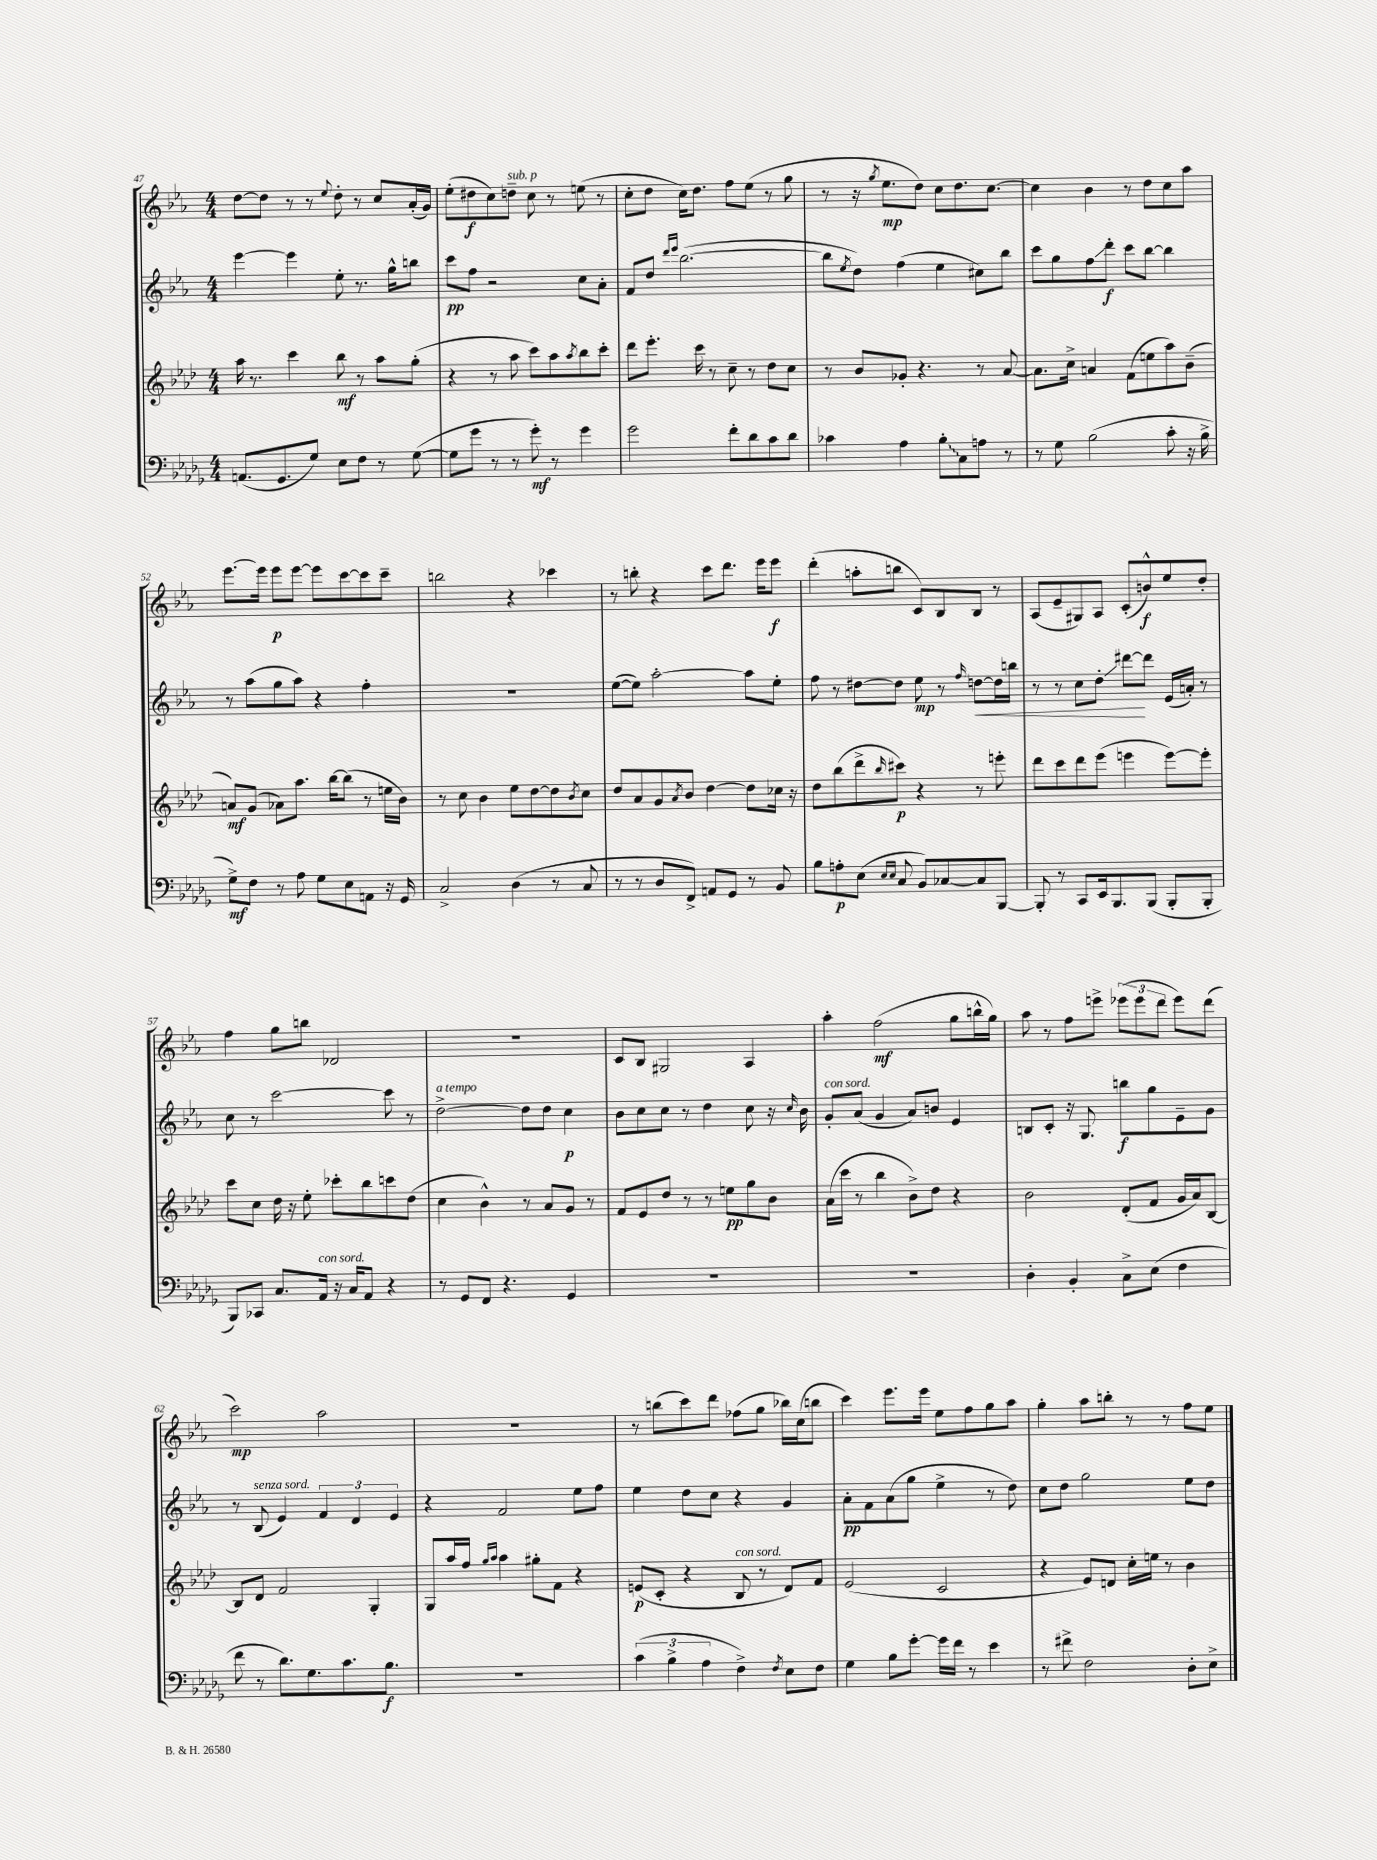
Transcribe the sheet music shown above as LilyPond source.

<<
\new StaffGroup <<
\new Staff = "s0" {
    \clef treble \key ees \major \numericTimeSignature \time 4/4
    d''8~ d''8 r8 r8 \appoggiatura { ees''8 } d''8-. r8 c''8 aes'16-.( g'16) |
    ees''8-.( dis''8\f c''8) d''8--^\markup { \italic "sub. p" } c''8 r8 e''8( r8 |
    c''8-. d''8 c''16) d''8. f''8 ees''8( r8 g''8 |
    r8 r16 \acciaccatura { g''8 } ees''8.\mp d''8) c''8 d''8. c''8.~ |
    c''4 bes'4 r8 d''8 c''8 aes''8 |
    ees'''8.~ ees'''16 ees'''8\p ees'''8~ ees'''8 c'''8~ c'''8 c'''8-- |
    b''2 r4 ces'''4 |
    r8 b''8-. r4 c'''8 d'''8. ees'''16 ees'''8\f |
    d'''4-.( a''8-. b''8 c'8) bes8 bes8 r8 |
    aes8( ees'8-- gis8) aes8 c'8-.( b'8-^\f) ees''8 d''8-. |
    f''4 g''8 b''8 des'2 |
    R1 |
    c'8 bes8 gis2 aes4 |
    aes''4-. f''2\mf( g''8 b''16-^ g''16) |
    aes''8 r8 f''8 e'''8-> \tuplet 3/2 { ees'''8( ees'''8 d'''8 } ees'''8) d'''8( |
    c'''2\mp) aes''2 |
    R1 |
    r8 b''8( c'''8) d'''8 fes''8( g''8 bes''16) c''16( b''8 |
    c'''4) ees'''8. ees'''16 ees''8 f''8 g''8 aes''8 |
    g''4-. aes''8 b''8-. r8 r8 f''8 ees''8 \bar "|." |
}
\new Staff = "s1" {
    \clef treble \key ees \major \numericTimeSignature \time 4/4
    ees'''4~ ees'''4 ees''8-. r8. g''16-^ b''8 |
    c'''8\pp f''8 r2 c''8 aes'8-. |
    f'8 d''8 \grace { d'''16 ees'''16 } bes''2.~( |
    bes''8 \acciaccatura { ees''8 } d''8) f''4( ees''4 cis''8) bes''8 |
    c'''8 g''8 f''8\glissando d'''8-.\f c'''8 bes''8~ bes''4 |
    r8 aes''8( g''8 aes''8) r4 f''4-. |
    R1 |
    ees''8~( ees''8) aes''2~-. aes''8 ees''8-. |
    f''8 r8 dis''8~ dis''8 ees''8\mp r8 \grace { f''16 } d''8~\< d''16 b''16 |
    r8 r8 c''8 d''8-.\glissando dis'''8~\! dis'''8 ees'16( a'16-.) r8 |
    c''8 r8 c'''2~ c'''8 r8 |
    d''2~->^\markup { \italic "a tempo" } d''8 d''8 c''4\p |
    bes'8 c''8 c''8 r8 d''4 c''8 r16 \grace { c''16 } bes'16 |
    g'8-.^\markup { \italic "con sord." } aes'8( g'4 aes'8) b'8 ees'4 |
    b8 c'8-. r16 g8. b''8\f g''8 ees'8-- g'8 |
    r8 bes8^\markup { \italic "senza sord." }( ees'4) \tuplet 3/2 { f'4 d'4 ees'4 } |
    r4 f'2 ees''8 f''8 |
    ees''4 d''8 c''8 r4 g'4 |
    aes'8-.\pp f'8 aes'8( g''8 ees''4-> r8 d''8) |
    c''8 d''8 g''2 ees''8 d''8 \bar "|." |
}
\new Staff = "s2" {
    \clef treble \key aes \major \numericTimeSignature \time 4/4
    aes''16 r8. c'''4 bes''8\mf r8 aes''8 g''8-.( |
    r4 r8 aes''8 c'''8) aes''8 \acciaccatura { aes''8 } bes''8 c'''8-. |
    des'''8 ees'''8.-. c'''16 r8 c''8-- r8 des''8 c''8 |
    r8 bes'8 ges'8-. r4. r8 aes'8~ |
    aes'8. c''16-> a'4 f'8( e''8 aes''8) bes'8--( |
    a'8\mf) g'8( aes'8) aes''8. bes''16~ bes''8( r8 e''16 bes'16) |
    r8 c''8 bes'4 ees''8 des''8~ des''8 \acciaccatura { bes'8 } c''8 |
    des''8 aes'8 g'8 \acciaccatura { aes'8 } bes'8 des''4~ des''8 ces''16 r16 |
    des''8 bes''8( des'''8-> \grace { bes''16 } cis'''8\p) r4 r8 e'''8-. |
    des'''8 c'''8 des'''8 ees'''8( e'''4 e'''8~) e'''8-. |
    c'''8 c''8 des''16 r16 ees''8-. ces'''8-. bes''8 c'''8 des''8( |
    c''4 bes'4-^) r8 aes'8 g'8 r8 |
    f'8 ees'8 des''8 r8 r8 e''8\pp g''8 bes'8 |
    aes'16( c'''16 r8 bes''4 bes'8->) des''8 r4 |
    bes'2 des'8-.( f'8 g'16 aes'16) bes8~ |
    bes8 des'8 f'2 g4-. |
    g8 aes''16 f''16 \grace { g''16 aes''16 } aes''4 gis''8-. f'8 r4 |
    e'8\p( c'8-. r4 bes8^\markup { \italic "con sord." } r8 des'8) f'8 |
    ees'2( c'2 |
    r4 ees'8) d'8 c''16-. e''16 r8 bes'4 \bar "|." |
}
\new Staff = "s3" {
    \clef bass \key des \major \numericTimeSignature \time 4/4
    a,8.( ges,8. ges8) ees8 f8 r8 ges8~( |
    ges8 ges'8 r8 r8 ges'8-.\mf) r8 ges'4 |
    ges'2 f'8-. des'8 c'8 des'8 |
    ces'4 aes4 \once \override Glissando.style = #'zigzag bes8-.\glissando c8 a8 r8 |
    r8 ges8 bes2( c'8-. r16 bes16-> |
    ges8->\mf) f8 r8 aes8 ges8 ees8 a,8 r16 ges,16 |
    c2-> des4( r8 c8 |
    r8 r8 des8 f,8->) a,8 ges,8 r8 bes,8 |
    bes8 a8-.\p ees8( \grace { ees16 ees16 } c8 bes,8) ces8~ ces8 bes,,8~ |
    bes,,8-. r8 c,8 ees,16 bes,,8. bes,,8( bes,,8-. bes,,8-. |
    bes,,8) ces,8 c8. aes,16^\markup { \italic "con sord." } r16 c16 aes,8 r4 |
    r8 ges,8 f,8 r4. ges,4 |
    R1 |
    R1 |
    des4-. bes,4-. c8-> ees8( f4 |
    f'8 r8 des'8.) ges8. c'8. bes8.\f |
    R1 |
    \tuplet 3/2 { c'4( bes4-> aes4 } f4->) \acciaccatura { f8 } ees8 f8 |
    ges4 bes8 ges'8~-. ges'16 f'16 r8 ees'4 |
    r8 fis'8-> f2 des8-. ees8-> \bar "|." |
}
>>
>>
\layout { \context { \Score currentBarNumber = #47 } }
